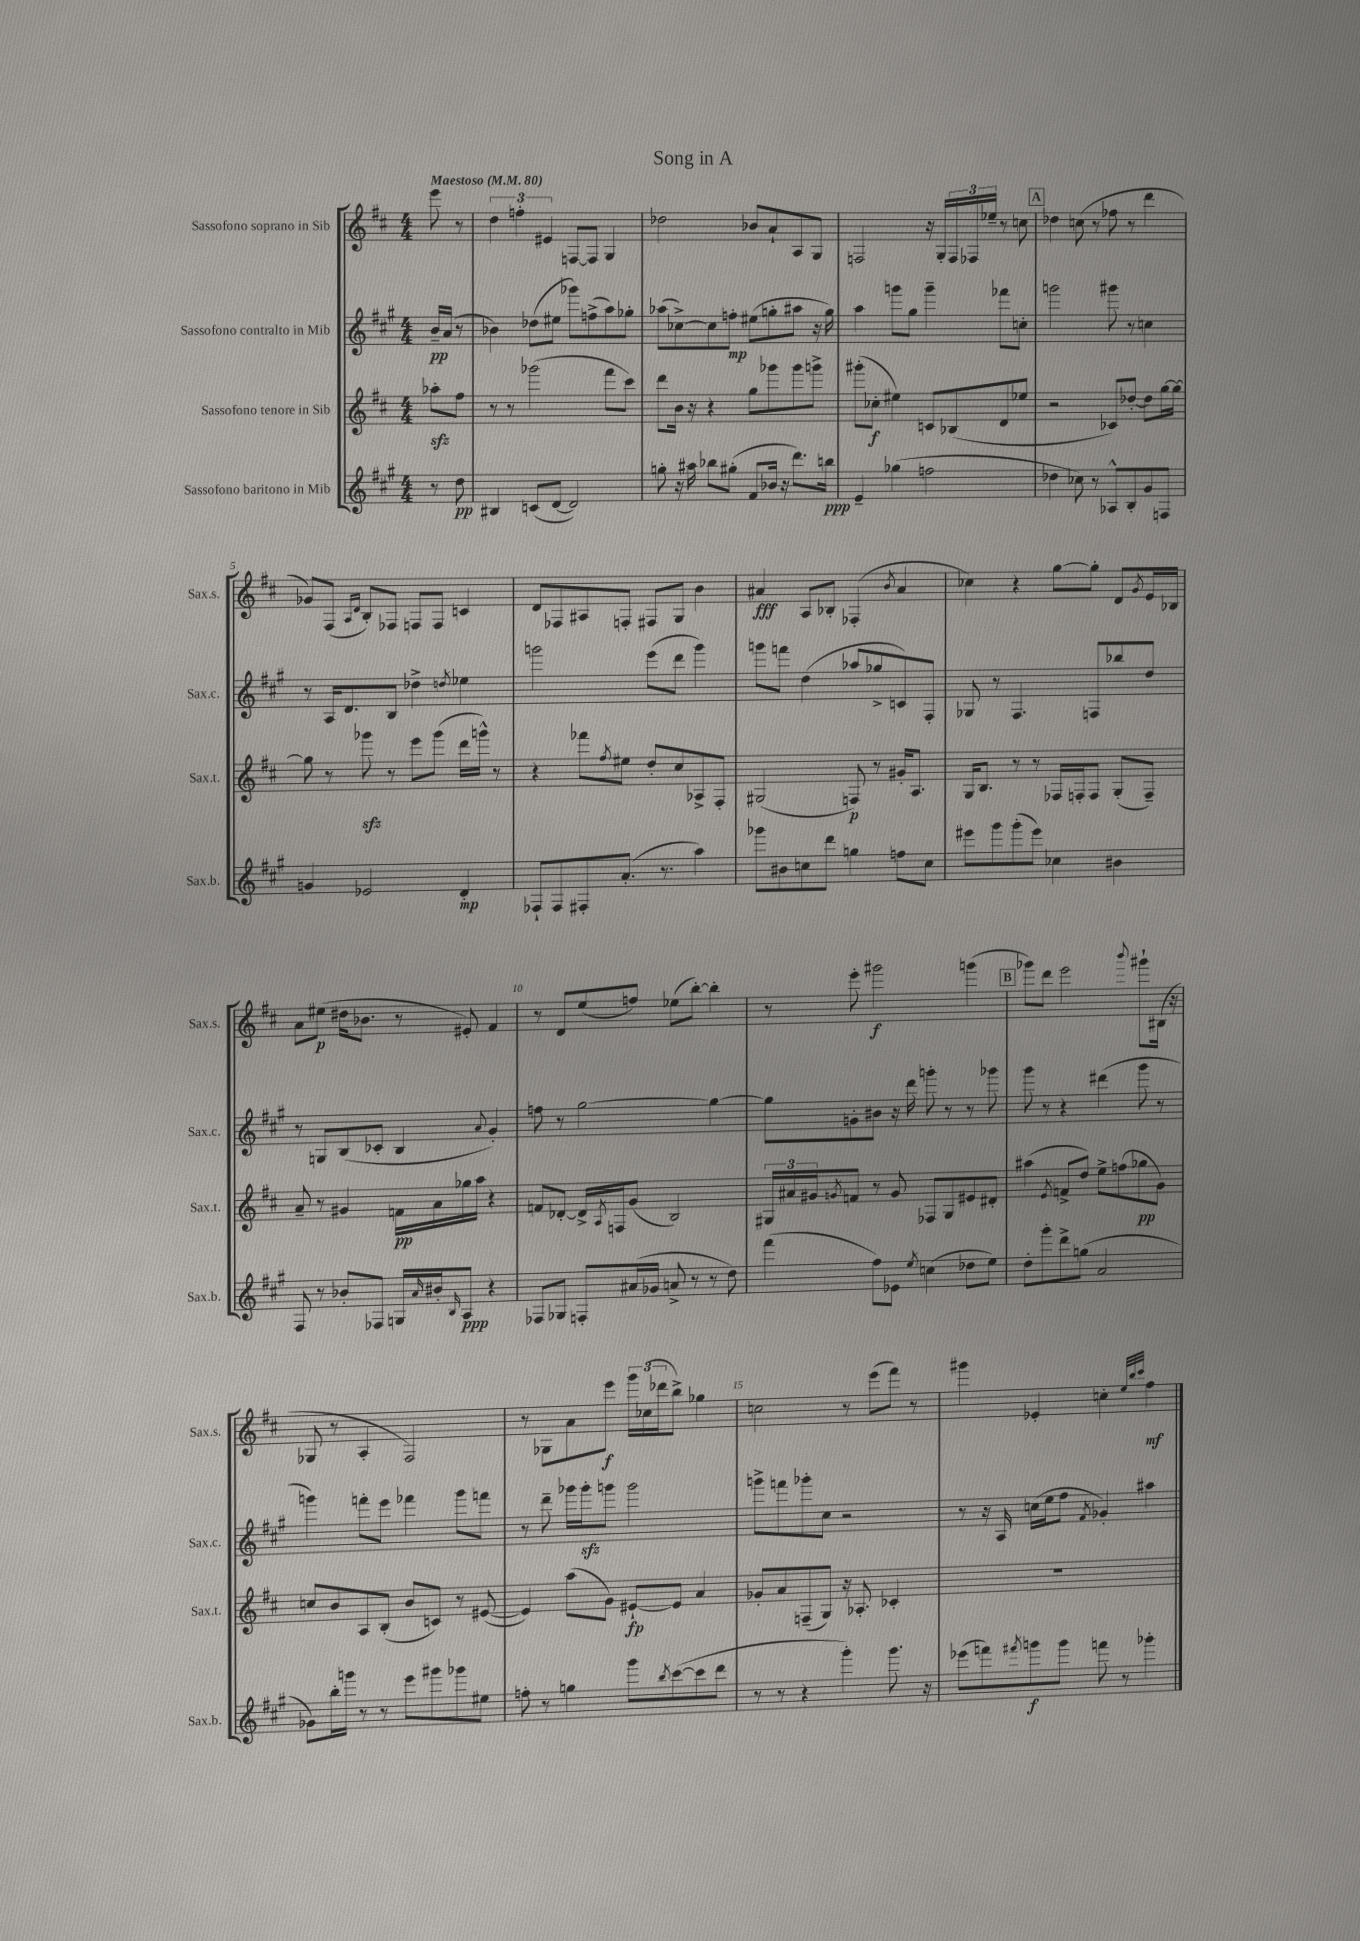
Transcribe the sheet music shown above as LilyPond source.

\header { title = "Song in A" }
<<
\new StaffGroup <<
\new Staff = "s0" \with { instrumentName = "Sassofono soprano in Sib" shortInstrumentName = "Sax.s." } {
    \clef treble \key d \major \numericTimeSignature \time 4/4 \partial 4 \tempo "Maestoso" 4 = 80
    e'''8 r8 |
    \tuplet 3/2 { d''4 f''4-. eis'4 } f8~ f8 g4 |
    des''2 bes'8 a'8-! a8 g8 |
    f2 r16 g16-. \tuplet 3/2 { f16 fes16 ees''16-- } r8 c''8 |
    \mark \markup { \box "A" } des''4 c''8( r8 fes''8 r8 d'''4 |
    ges'8) fis8( \grace { a16 d'16 } b8-.) fes8 f8 f8 c'4 |
    d'8 fes8 ais8 f8-. fis8 g8 b'4 |
    ais'4\fff a8 bes8-. fes4-.( \acciaccatura { b'8 } ais'4 |
    ces''4) r4 g''8~ g''8-. d'8 \acciaccatura { g'8 } e'16 bes16 |
    a'8 eis''8\p( dis''16 bes'8. r8 eis'8-.) fis'4 |
    r8 d'8 e''8( f''8) ees''8( b''8~-.) b''4-. |
    r8 e'''8-. gis'''2\f g'''4( |
    \mark \markup { \box "B" } ges'''8) d'''8 e'''2 \appoggiatura { b'''8 } gis'''8-! bis16( r16 |
    ges8 r8 a4-. fis2) |
    r8 ges8 a'8 e'''8\f \tuplet 3/2 { g'''16 ces''16( des'''16 } b''8->) ges''4 |
    c''2 r8 e'''8( fis'''8) r8 |
    gis'''4 ees'4-. c''4-. \grace { e''32 b''32 cis'''32 } fis''4\mf \bar "|." |
}
\new Staff = "s1" \with { instrumentName = "Sassofono contralto in Mib" shortInstrumentName = "Sax.c." } {
    \clef treble \key a \major \numericTimeSignature \time 4/4 \partial 4
    b'16--\pp a'16( r8 |
    bes'4) des''8( eis''8 ges'''8) f''8->( a''8) ges''8-. |
    aes''8( ces''8~->) ces''8 f''8-.\mp eis''8( g''8-. ais''8 r16 g''16) |
    a''4 g'''8 gis''8 g'''4-- fes'''8 c''8-. |
    \mark \markup { \box "A" } g'''2 gis'''8 r8 c''4 |
    r8 a16 d'8. b8 des''4-> \acciaccatura { d''8 } ees''4 |
    g'''2 e'''8( d'''8 g'''4) |
    g'''8 f'''8 d''4( aes''8 ges''8-> c'8) fis8-. |
    ges8 r8 fis4. f8 bes''8 d''8 |
    r8 g8 b8( ces'8-. b4 \appoggiatura { a'8 } gis'4-.) |
    f''8 r8 gis''2~ gis''4~ |
    gis''8 g'8-. bis'8 r16 d'''16 g'''8-. r8 r8 ges'''8 |
    \mark \markup { \box "B" } gis'''8 r8 r4 dis'''4( gis'''8 r8 |
    g'''4) f'''8-. e'''8 fes'''4 g'''8 f'''8 |
    r8 d'''8-- ges'''16 ges'''16-.\sfz g'''8 g'''2 |
    g'''8-> f'''8 ges'''8-. cis''8 r2 |
    r8 r16 a16 c''16( e''16 fis''8 \acciaccatura { fis'8 } ges'4-.) ais''4 \bar "|." |
}
\new Staff = "s2" \with { instrumentName = "Sassofono tenore in Sib" shortInstrumentName = "Sax.t." } {
    \clef treble \key d \major \numericTimeSignature \time 4/4 \partial 4
    aes''8-.\sfz fis''8 |
    r8 r8 ges'''2( fis'''8 cis'''8) |
    d'''8 b'16 r16 r4 g''8 ges'''8 ges'''8 g'''8-> |
    gis'''8-.( ces''8-.\f eis''4) c'8 bes8( d'8 ees''8 |
    \mark \markup { \box "A" } r2 ces'8) des''8~-. des''8 g''16~ g''16~ |
    g''8 r8 ges'''8\sfz r8 e'''8 ges'''8( d'''16 g'''16-^) r8 |
    r4 fes'''8 \acciaccatura { fis''8 } eis''8 d''8-. cis''8 aes8-> fis8-. |
    gis2( f8\p) r8 gis'16-. a8. |
    g16 b8. r8 r8 fes16 f16-. f8 g8-.( f8--) |
    a'8-- r8 gis'4 f'16\pp a'16 ges''16 a''16 r4 |
    f'8 des'8~-. des'16-> \acciaccatura { a8 } f16 g'8( b2) |
    \tuplet 3/2 { gis16 ais'16 gis'16 } \acciaccatura { g'8 } f'8 r8 g'8 fes8 gis8 eis'8 dis'8-. |
    \mark \markup { \box "B" } ais''4( \acciaccatura { e'8 } f'8-> d''8) e''8-> f''8( ges''8\pp g'8) |
    c''8 b'8 a8 b8-.( b'8 c'8) r8 eis'8~( |
    eis'4) a''8( g'8) eis'8~-!\fp eis'8 a'4 |
    ges'8-. a'8 f8--( g8) r16 aes8.-. ces'4-. |
    R1 \bar "|." |
}
\new Staff = "s3" \with { instrumentName = "Sassofono baritono in Mib" shortInstrumentName = "Sax.b." } {
    \clef treble \key a \major \numericTimeSignature \time 4/4 \partial 4
    r8 d''8\pp |
    bis4 c'8( d'8~ d'2) |
    g''8-. r16 ais''16 bes''8 gis''8-.( fis'8 bes'16 r16 d'''8.) b''16\ppp |
    e'4-- ges''4( f''2 |
    \mark \markup { \box "A" } des''4 ces''8) r8 aes8-^ b8-. gis'8 f8 |
    g'4 ees'2 d'4-.\mp |
    fes8-! fes8 fis8-. a'8.-.( r8. a''4) |
    ges'''8 bis'8 c''8 d'''8 g''4 f''8 c''8 |
    eis'''8 gis'''8 gis'''8-.( eis'''8) ces''4 bis'4 |
    fis8 r8 bes'8-. fes8 g16 \grace { a'16 } bis'16-. \grace { b16 } a8\ppp r4 |
    fes8 ges8 f8-. ais'16( ges'16 a'8-> r8 r8 d''8) |
    fis'''4( fis''8) ees'8 \acciaccatura { e''8 } c''4( des''8 e''8) |
    \mark \markup { \box "B" } d''8-. gis'''8-. d'''8-> g''8( a'2 |
    ges'8) b''16-. g'''16 r8 r8 e'''8 gis'''8 ges'''8 eis''8 |
    f''8-. r8 g''4 gis'''8 \acciaccatura { b''8 } cis'''8~( cis'''8 d'''8 |
    r8 r8 r4 gis'''4-.) gis'''8. r16 |
    ees'''8( f'''8) \acciaccatura { fis'''8 } g'''8\f g'''8 f'''8 r8 ges'''4-. \bar "|." |
}
>>
>>
\layout { \context { \Score \override BarNumber.break-visibility = ##(#f #t #t) barNumberVisibility = #(every-nth-bar-number-visible 5) } }
